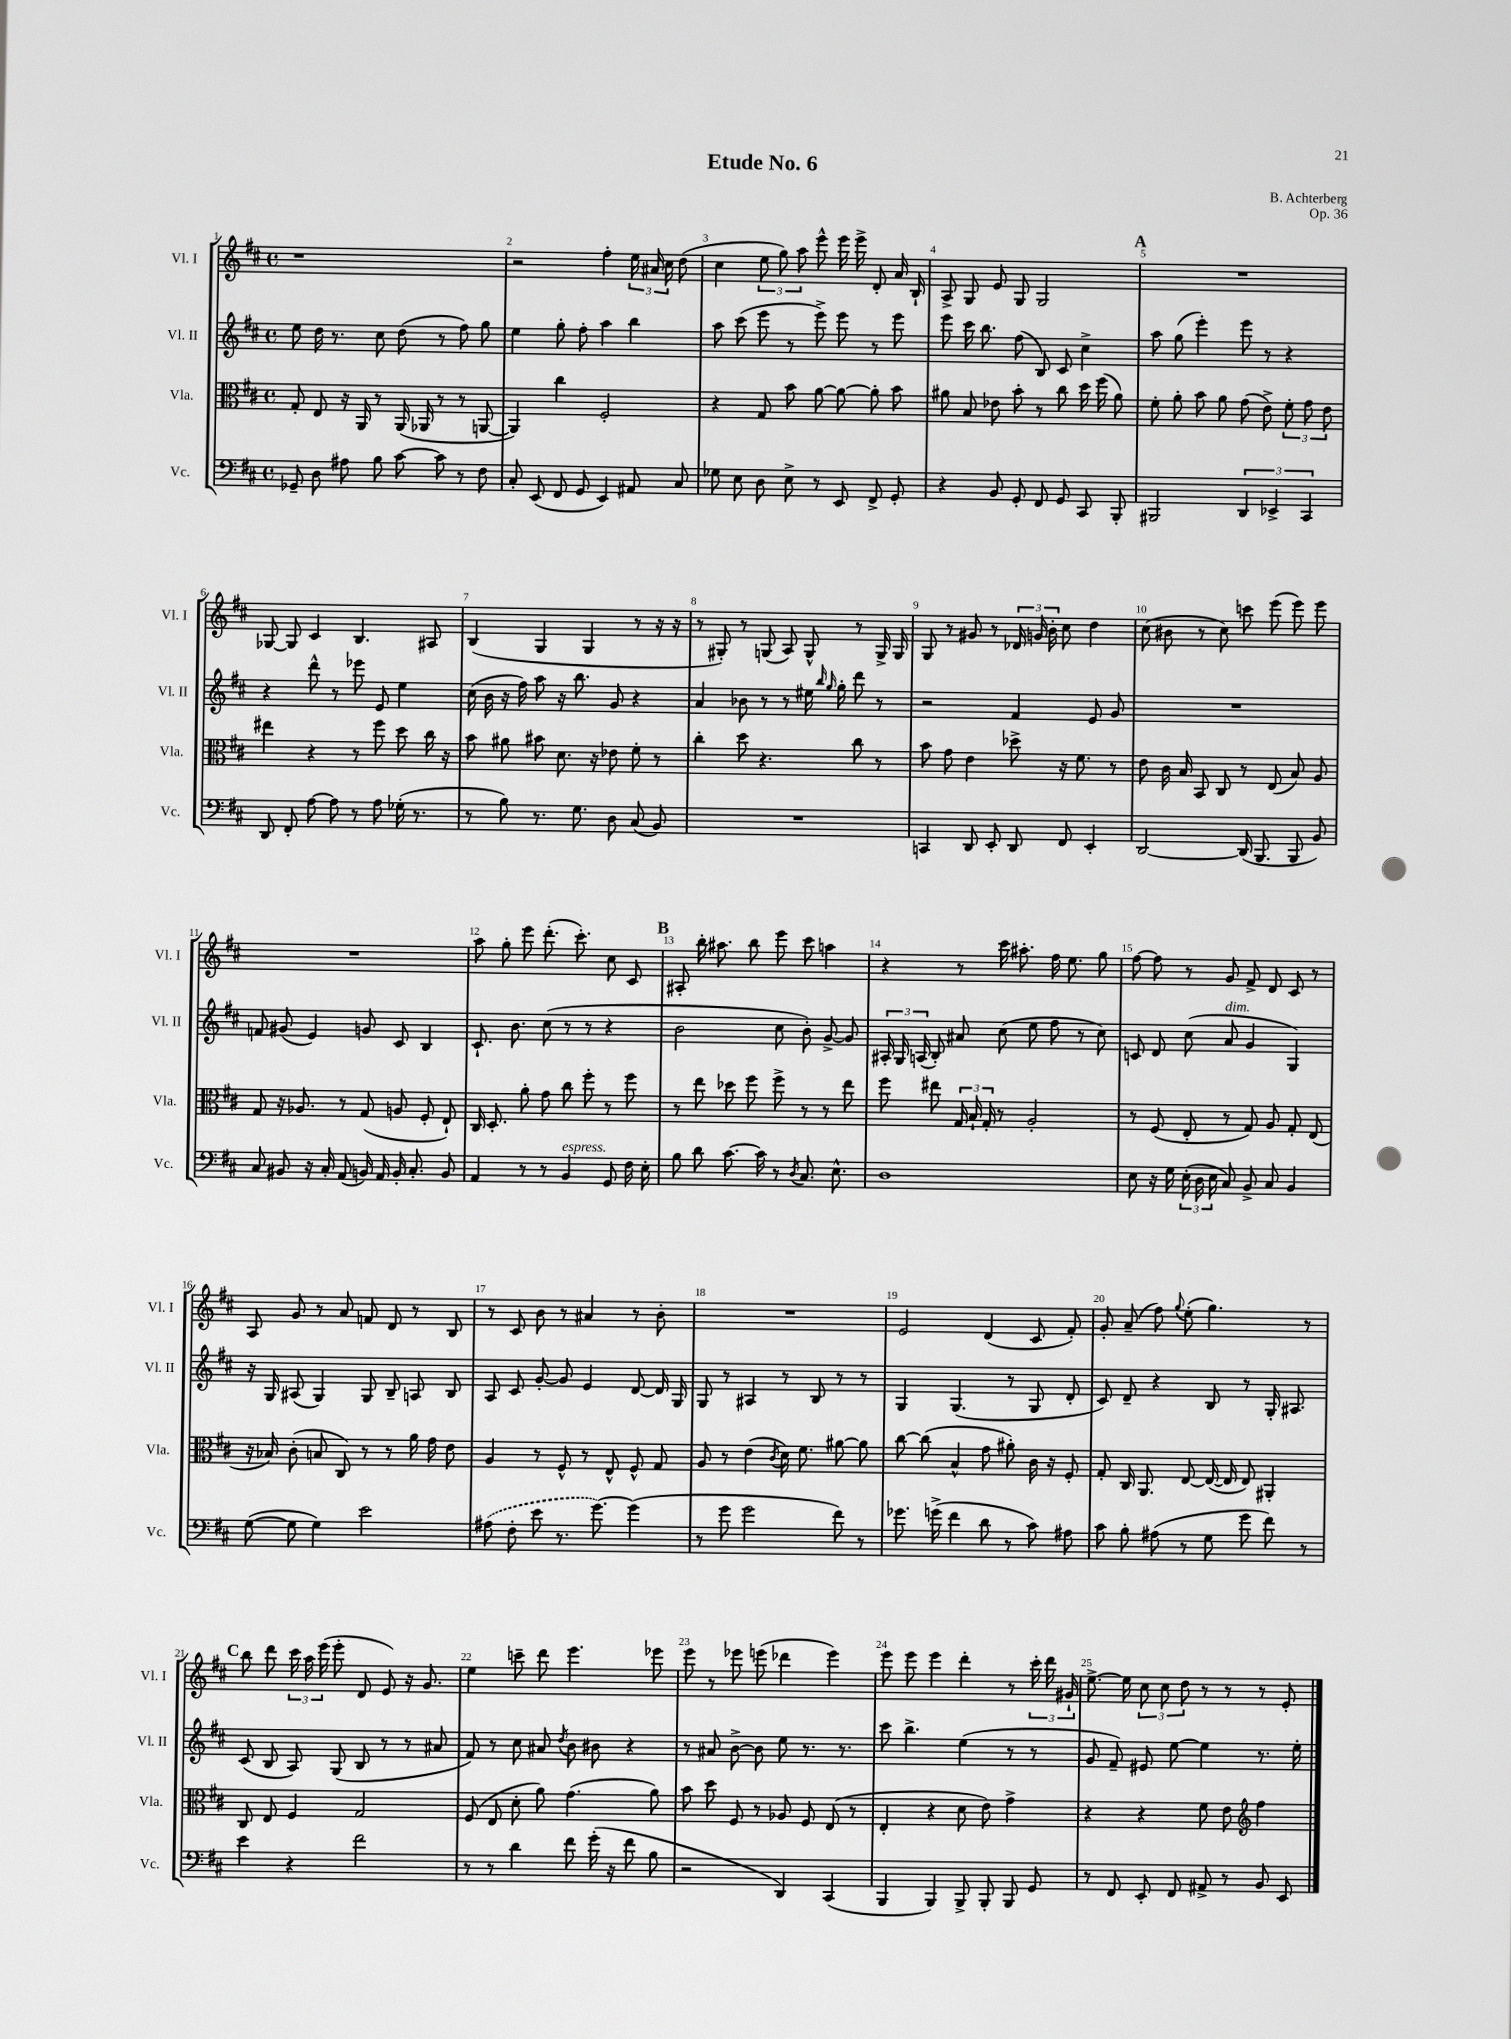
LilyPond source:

\header { title = "Etude No. 6" composer = "B. Achterberg" opus = "Op. 36" }
<<
\new StaffGroup <<
\new Staff = "s0" \with { instrumentName = "Vl. I" shortInstrumentName = "Vl. I" } {
    \clef treble \key d \major \defaultTimeSignature \time 4/4
    \autoBeamOff r1 |
    r2 fis''4-. \tuplet 3/2 { e''16 ais'16 cis''16 } d''8( |
    cis''4 \tuplet 3/2 { e''8 g''8) a''8 } e'''8-^ e'''16 e'''16-> d'8-. a'16 b16-! |
    a8-> g8 e'8 g8 g2 |
    \mark \markup { \bold "A" } R1 |
    ges8~ ges8 cis'4 b4. ais8 |
    b4( g4 g4 r8 r16 r16 |
    r8 gis8-.) r8 g8( a8) g8-^ r8 g16-> g16 |
    g8 r8 gis'8 r8 \tuplet 3/2 { des'16 g'16 b'16-. } cis''8 d''4 |
    cis''8( bis'8 r8 cis''8) c'''8 e'''8( e'''8) e'''8 |
    R1 |
    a''8 g''8-. e'''8 d'''8.-.( cis'''8.-.) cis''8 cis'8 |
    \mark \markup { \bold "B" } ais8-. b''16-. ais''8. b''8 e'''8 cis'''8 a''4 |
    r4 r8 cis'''16 ais''8.-. fis''16 e''8. g''8 |
    fis''8~ fis''8 r8 g'8 fis'8-> d'8 cis'8 r8 |
    a8 g'8 r8 a'8 f'8 d'8 r8 b8 |
    r8 cis'8 b'8 r8 ais'4 r8 b'8-. |
    R1 |
    e'2 d'4( cis'8 fis'8-.) |
    g'8-. a'8--( fis''8) \appoggiatura { g''8 } e''8-.( g''4.) r8 |
    \mark \markup { \bold "C" } b''8 d'''8 \tuplet 3/2 { cis'''16 a''16 e'''16( } e'''8-. d'8 e'8) r16 g'8. |
    e''4 c'''8-- d'''8 e'''4. ees'''8 |
    e'''8 r8 ees'''8 e'''8( des'''4 e'''4) |
    e'''8 e'''8 e'''4 d'''4-. r8 \tuplet 3/2 { cis'''16-. d'''16 gis'16-! } |
    e''8.~-> e''16 \tuplet 3/2 { cis''8 cis''8 d''8 } r8 r8 r8 e'8-. \bar "|." |
}
\new Staff = "s1" \with { instrumentName = "Vl. II" shortInstrumentName = "Vl. II" } {
    \clef treble \key d \major \defaultTimeSignature \time 4/4
    \autoBeamOff e''8 d''16 r8. cis''8 d''8( r8 fis''8) g''8 |
    e''4 g''8-. fis''8-. a''4 b''4 |
    a''8 cis'''8( e'''8 r8 e'''8->) e'''8 r8 e'''8 |
    e'''8 cis'''16 b''8. fis''8( b8) cis'8 cis''4-> |
    \mark \markup { \bold "A" } a''8 g''8( e'''4-.) e'''8 r8 r4 |
    r4 d'''8-^ r8 ees'''8 e'8 e''4 |
    cis''16( b'16 r16 fis''16) a''8 r16 b''8. g'8 r4 |
    a'4 bes'8 r8 r8 eis''16 \grace { b''16 g''16 } g''16-. d'''8 r8 |
    r2 fis'4 e'8 g'8 |
    R1 |
    f'8 gis'8( e'4) g'8 cis'8 b4 |
    cis'8.-! b'8. cis''8( r8 r8 r4 |
    \mark \markup { \bold "B" } b'2 cis''8 b'8-.) g'8~-> g'8 |
    \tuplet 3/2 { ais16-. g16 a16( } b8-.) ais'8 cis''8( e''8 fis''8 r8 cis''8) |
    c'8 d'8 cis''8( a'8^\markup { \italic "dim." } g'4 g4) |
    r16 g16 ais8( g4) g8 b8-- a8 b8 |
    a8 cis'8 g'8~-. g'8 e'4 d'8~ d'16 g16 |
    g8 r8 ais4 r8 b8 r8 r8 |
    g4 g4.( r8 g8 d'8-. |
    cis'8) d'8-- r4 b8 r8 g16-. ais8. |
    \mark \markup { \bold "C" } cis'8( b8 a8) g8( b8 r8 r8 ais'8 |
    fis'8) r8 cis''8 ais'8 \acciaccatura { d''8 } b'8 bis'8 r4 |
    r8 ais'8 b'8~-> b'8 e''8 r8. r8. |
    cis'''8 b''4.-> e''4( r8 r8 |
    g'8 fis'8--) eis'8 e''8~ e''4 r8. e''16-. \bar "|." |
}
\new Staff = "s2" \with { instrumentName = "Vla." shortInstrumentName = "Vla." } {
    \clef alto \key d \major \defaultTimeSignature \time 4/4
    \autoBeamOff g8-. e8 r16 a,16 r8 a,16( aes,16 r8 r8 a,8~ |
    a,4) cis''4 fis2-. |
    r4 g8 b'8 a'8~ a'8~ a'8-. b'8 |
    ais'8 b8 ees'8 b'8-. r8 cis''8 d''16 fis''16( ais'8) |
    \mark \markup { \bold "A" } fis'8-. a'8-. b'8 a'8 g'8( e'8->) \tuplet 3/2 { fis'8-. g'8 e'8 } |
    eis''4 r4 r8 fis''8 d''8 cis''16 r16 |
    b'8 ais'8 bis'8 d'8. r16 ees'8 fis'8-. r8 |
    cis''4-. d''8 r4. cis''8 r8 |
    b'8 g'8 e'4 des''8-> r16 fis'8. r8 |
    e'8 cis'16 b16 b,8 cis8 r8 e8( b8) a8 |
    g8 r16 aes8. r8 g8( a8 fis8-. e8-!) |
    cis16 d8.-. a'8-. g'8 cis''8 fis''8-. r8 fis''8 |
    \mark \markup { \bold "B" } r8 e''8 des''8 fis''8 fis''8-> r8 r8 e''8 |
    fis''8 eis''8 \tuplet 3/2 { g16 b16-! g16-. } r8 a2-. |
    r8 fis8( e8-. r8 g8) a8 g8-. e8( |
    r16 bes16) cis'8-.( b8 cis8) r8 r8 a'16 g'16 e'8 |
    a4 r8 fis8-^ r8 e8-^ fis8-^ g8 |
    a8 r8 e'4( \acciaccatura { cis'8 } d'16) fis'8. ais'8~ ais'8 |
    cis''8~ cis''8( b4-^ g'8 ais'8-.) cis'16 r16 fis8-. |
    g8-. cis16 a,8. e8~ e16~( e16 e8) ais,4-. |
    \mark \markup { \bold "C" } cis8 e8 fis4 g2 |
    fis8( e8 d'8-. a'8) g'4.( a'8) |
    b'8 d''8 fis8 r8 aes8 fis8 e8( r8 |
    e4-. r4 d'8 e'8) g'4-> |
    r4 r4 fis'8 e'8 \clef treble fis''4 \bar "|." |
}
\new Staff = "s3" \with { instrumentName = "Vc." shortInstrumentName = "Vc." } {
    \clef bass \key d \major \defaultTimeSignature \time 4/4
    \autoBeamOff ges,8-- d8 ais8 b8 cis'8~ cis'8 r8 fis8 |
    cis8-. e,8( fis,8 g,8 e,4) ais,8 cis8 |
    ges8 e8 d8 e8-> r8 e,8 fis,8-> g,8-. |
    r4 b,8 g,8-. fis,8 g,8 cis,8 b,,8-. |
    \mark \markup { \bold "A" } bis,,2 \tuplet 3/2 { d,4 ees,4-> cis,4 } |
    d,8 fis,8-. a8~ a8 r8 a8 ges16-.( r8. |
    r8 b8) r8. g8. d8 cis8( b,8) |
    R1 |
    c,4 d,8 e,8-. d,8 fis,8 e,4-. |
    d,2~ d,16( b,,8. b,,8 b,8) |
    cis8 bis,8 r16 cis16-. a,8( b,16) a,16 b,16-. cis8.-. b,8 |
    a,4 r8 r8 b,4^\markup { \italic "espress." } g,8 fis16 e16-. |
    \mark \markup { \bold "B" } b8 d'8 cis'8.~ cis'16 r8 \acciaccatura { d8 } cis8. e8.-^ |
    d1 |
    e8 r16 g16 \tuplet 3/2 { e16-.( d16 e16 } cis8) b,8-> cis8 b,4 |
    g8~( g8 g4) e'2 |
    \once \slurDashed ais8( fis8-. e'8 r8. g'8.~) g'4( |
    r8 g'8 g'2 fis'8) r8 |
    ges'8. g'16->( fis'4 d'8 r8 cis'8) ais8 |
    cis'8 b8-. ais8( r8 g8 g'8 fis'8) r8 |
    \mark \markup { \bold "C" } e'4 r4 fis'2 |
    r8 r8 d'4 fis'8 g'16-.( r16 fis'8 b8 |
    r2 d,4) cis,4( |
    b,,4 b,,4) b,,8-> b,,8-. b,,8 g,8 |
    r8 fis,8 e,8-. fis,8 ais,8-> r8 b,8 e,8 \bar "|." |
}
>>
>>
\layout { \context { \Score \override BarNumber.break-visibility = ##(#f #t #t) barNumberVisibility = #all-bar-numbers-visible } }
